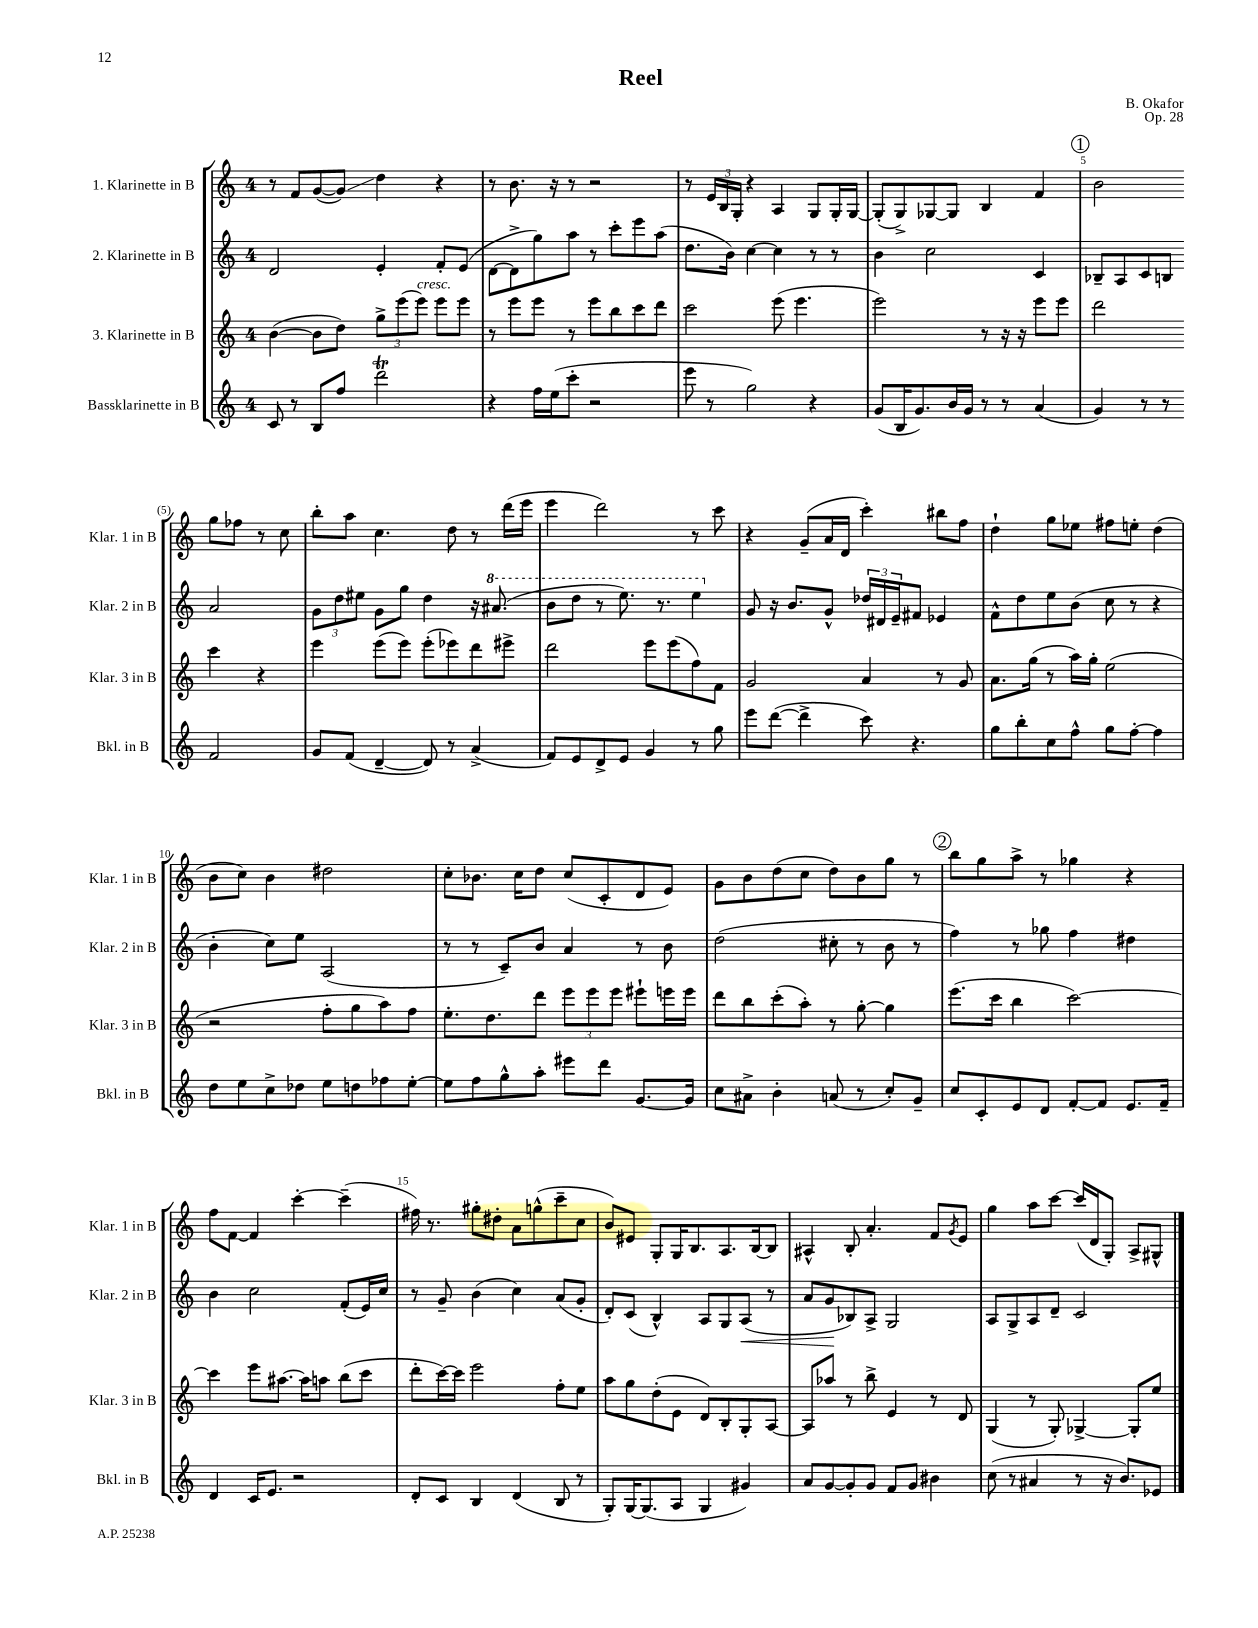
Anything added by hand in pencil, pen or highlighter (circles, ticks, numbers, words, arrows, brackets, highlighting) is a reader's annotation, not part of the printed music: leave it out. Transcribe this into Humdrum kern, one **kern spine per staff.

**kern	**kern	**kern	**kern
*staff4	*staff3	*staff2	*staff1
*clefG2	*clefG2	*clefG2	*clefG2
*k[]	*k[]	*k[]	*k[]
*M4/4	*M4/4	*M4/4	*M4/4
8c/	([4b\	2d/	8r
8r	.	.	8f/L
8B/L	8b\]L	.	([8g/
8ff/J	8dd\J)	.	8g/]J)
2ddd\	12gg^\L	4e'/	4dd\
.	(12eee\	.	.
.	12eee\J)	.	.
.	8eee\L	8f'/L	4r
.	8eee\J	(8e/J	.
=	=	=	=
4r	8r	[8d\L	8r
.	8eee\L	8d^\]	8.b\
16ff\LL	8eee\J	8gg\)	.
(16ee\J	.	.	16r
8ccc'\J	8r	8aa\J	8r
2r	8eee\L	8r	2r
.	8bb\	8ccc'\L	.
.	8ccc\	8eee\	.
.	8ddd\J	(8aa\J	.
=	=	=	=
8eee\	2ccc\	8.dd\L	8r
8r	.	.	24e/LL
.	.	.	24B/
.	.	16b\Jk)	.
.	.	.	24G'/JJ
2gg\)	.	[4cc\	4r
.	(8eee\	4cc\]	4A/
.	4.eee\	.	.
4r	.	8r	8G/L
.	.	8r	16G'/L
.	.	.	[16G/JJ
=	=	=	=
(8g/L	2eee\)	4b\	(8G'/]L
16B/K	.	.	8G^/)
8.g/)	.	.	.
.	.	2cc\	[8G-/
16b/L	.	.	8G-/]J
16g/JJ	.	.	.
8r	8r	.	4B/
8r	16r	.	.
.	16r	.	.
(4a/	8eee\L	4c/	4f/
.	8eee\J	.	.
=	=	=	=
4g/)	2ddd\	8B-~/L	2b\
.	.	8A/	.
8r	.	8c/	.
8r	.	8B/J	.
2f/	4ccc\	2a/	8gg\L
.	.	.	8ff-\J
.	4r	.	8r
.	.	.	8cc\
=	=	=	=
8g/L	4eee\	12g\L	8bb'\L
.	.	12dd\	.
(8f/J	.	.	8aa\J
.	.	12ee#\J	.
[4d~/	(8eee\L	8g\L	4.cc\
.	8eee\J)	8gg\J	.
8d/])	(8eee'\L	4dd\	.
8r	8eee-\)	.	8dd\
(4a^/	8ddd\	16r	8r
.	.	(8.aa#/	.
.	8eee#^\J	.	(16ddd\LL
.	.	.	16eee\JJ
=	=	=	=
8f/L)	2ddd\	8bb\L	4eee\
8e/	.	8ddd\J	.
8d^/	.	8r	2ddd\)
8e/J	.	8.eee\)	.
4g/	8eee\L	.	.
.	.	8.r	.
.	(8eee\	.	.
8r	8ff\)	4eee\	8r
8gg\	8f\J	.	8ccc\
=	=	=	=
8eee\L	2g/	8g/	4r
([8ddd\J	.	16r	.
.	.	8.b/L	.
4ddd^\]	.	.	(8g~/L
.	.	8g^^/J	16a/L
.	.	.	16d/JJ
8ccc\)	4a/	24dd-/LL	4ccc'\)
.	.	24d#/	.
.	.	24e~/J	.
4.r	.	8f#/J	.
.	8r	4e-/	8bb#\L
.	8g/	.	8ff\J
=	=	=	=
8gg\L	8.a\L	8f^^\L	4dd`\
8bb'\	.	8dd\	.
.	(16gg\Jk	.	.
8cc\	8r	8ee\	8gg\L
8ff^^\J	16aa\LL)	(8b\J	8ee-\J
.	16gg'\JJ	.	.
8gg\L	(2ee\	8cc\	8ff#\L
[8ff'\J	.	8r	8ee'\J
4ff\]	.	4r	(4dd\
=	=	=	=
8dd\L	2r	4b'\	8b\L
8ee\	.	.	8cc\J)
8cc^\	.	8cc\L)	4b\
8dd-\J	.	8ee\J	.
8ee\L	8ff'\L	(2A/	2dd#\
8dd\	8gg\	.	.
8ff-\	8aa\)	.	.
[8ee'\J	8ff\J	.	.
=	=	=	=
8ee\]L	8.ee'\L	8r	8cc'\L
8ff\	.	8r	8.b-\J
.	8.dd\	.	.
8gg^^\	.	8c~/L)	.
.	.	.	16cc\LK
8aa'\J	8ddd\J	8b/J	8dd\J
8eee#\L	12eee\L	4a/	(8cc/L
.	12eee\	.	.
8ddd\J	.	.	8c'/
.	12eee\J	.	.
[8.g/L	8eee#`\L	8r	8d/
.	16eee\L	8b\	8e/J)
16g/]Jk	16eee\JJ	.	.
=	=	=	=
8cc\L	8ddd\L	(2dd\	8g\L
8a#^\J	8bb\	.	8b\
4b'\	(8ccc'\	.	(8dd\
.	8aa'\J)	.	8cc\J
(8a/	8r	8cc#'\	8dd\L)
8r	[8gg'\	8r	8b\
8cc'/L)	4gg\]	8b\	8gg\J
8g~/J	.	8r	8r
=	=	=	=
8cc/L	(8.eee\L	4ff\)	8bb\L
8c'/	.	.	8gg\
.	16ccc\Jk	.	.
8e/	4bb\	8r	8aa^\J
8d/J	.	8gg-\	8r
[8f'/L	[2ccc\)	4ff\	4gg-\
8f/]J	.	.	.
8.e/L	.	4dd#\	4r
16f~/Jk	.	.	.
=	=	=	=
4d/	4ccc\]	4b\	8ff\L
.	.	.	[8f\J
16c/LK	8eee\L	2cc\	4f/]
8.e/J	.	.	.
.	[8.aa#\J	.	.
2r	.	.	[4ccc'\
.	16aa#\]LK	.	.
.	8aa\J	.	.
.	(8bb\L	(8f'/L	(4ccc~\]
.	8ccc\J	16e/L)	.
.	.	16cc/JJ	.
=	=	=	=
8d'/L	8ddd'\L	8r	16ff#\)
.	.	.	8.r
8c/J	[16ccc\L)	8g~/	.
.	16ccc\]JJ	.	.
4B/	2eee\	(4b\	8gg#'\L
.	.	.	8dd#'\J
(4d/	.	4cc\)	8a\L
.	.	.	(8gg^^\
8B/	8ff'\L	(8a/L	8ccc~\
8r	8ee\J	8g'/J	8cc\J
=	=	=	=
8G'/L)	8aa\L	8d'/L)	8b/L)
[16G/K	8gg\	(8c/J	8e#/J
(8.G/]	.	.	.
.	(8dd'\	4B^^/)	8G'/L
8A/J	8e\J	.	16G/K
.	.	.	8.B/
4G/	8d/L)	8A/L	.
.	8B'/	8G/	8.A/
4g#/)	8G'/	(8A/J	.
.	.	.	[16B/k
.	[8A/J	8r	8B/]J
=	=	=	=
8a/L	8A/]L	8a/L	4A#^^/
[8g/	8aa-/J	8g/	.
8g'/]	8r	8B-/)	8B'/
8g/J	8bb^\	8A^/J	4.a'/
8f/L	4e/	2G/	.
8g/J	.	.	.
4b#\	8r	.	8f/L
.	.	.	8qg/
.	8d/	.	8e/J
=	=	=	=
(8cc\	(4G/	8A/L	4gg\
8r	.	8G^/	.
4a#/	8r	8A/	8aa\L
.	8G'/)	8d~/J	[8ccc\J
8r	[4G-^/	2c/	(16ccc/]LL
.	.	.	16d/J
16r	.	.	8G'/J)
8.b/L)	.	.	.
.	8G-'/]L	.	8A^/L
8e-/J	8ee/J	.	8G#^^/J
==	==	==	==
*-	*-	*-	*-
